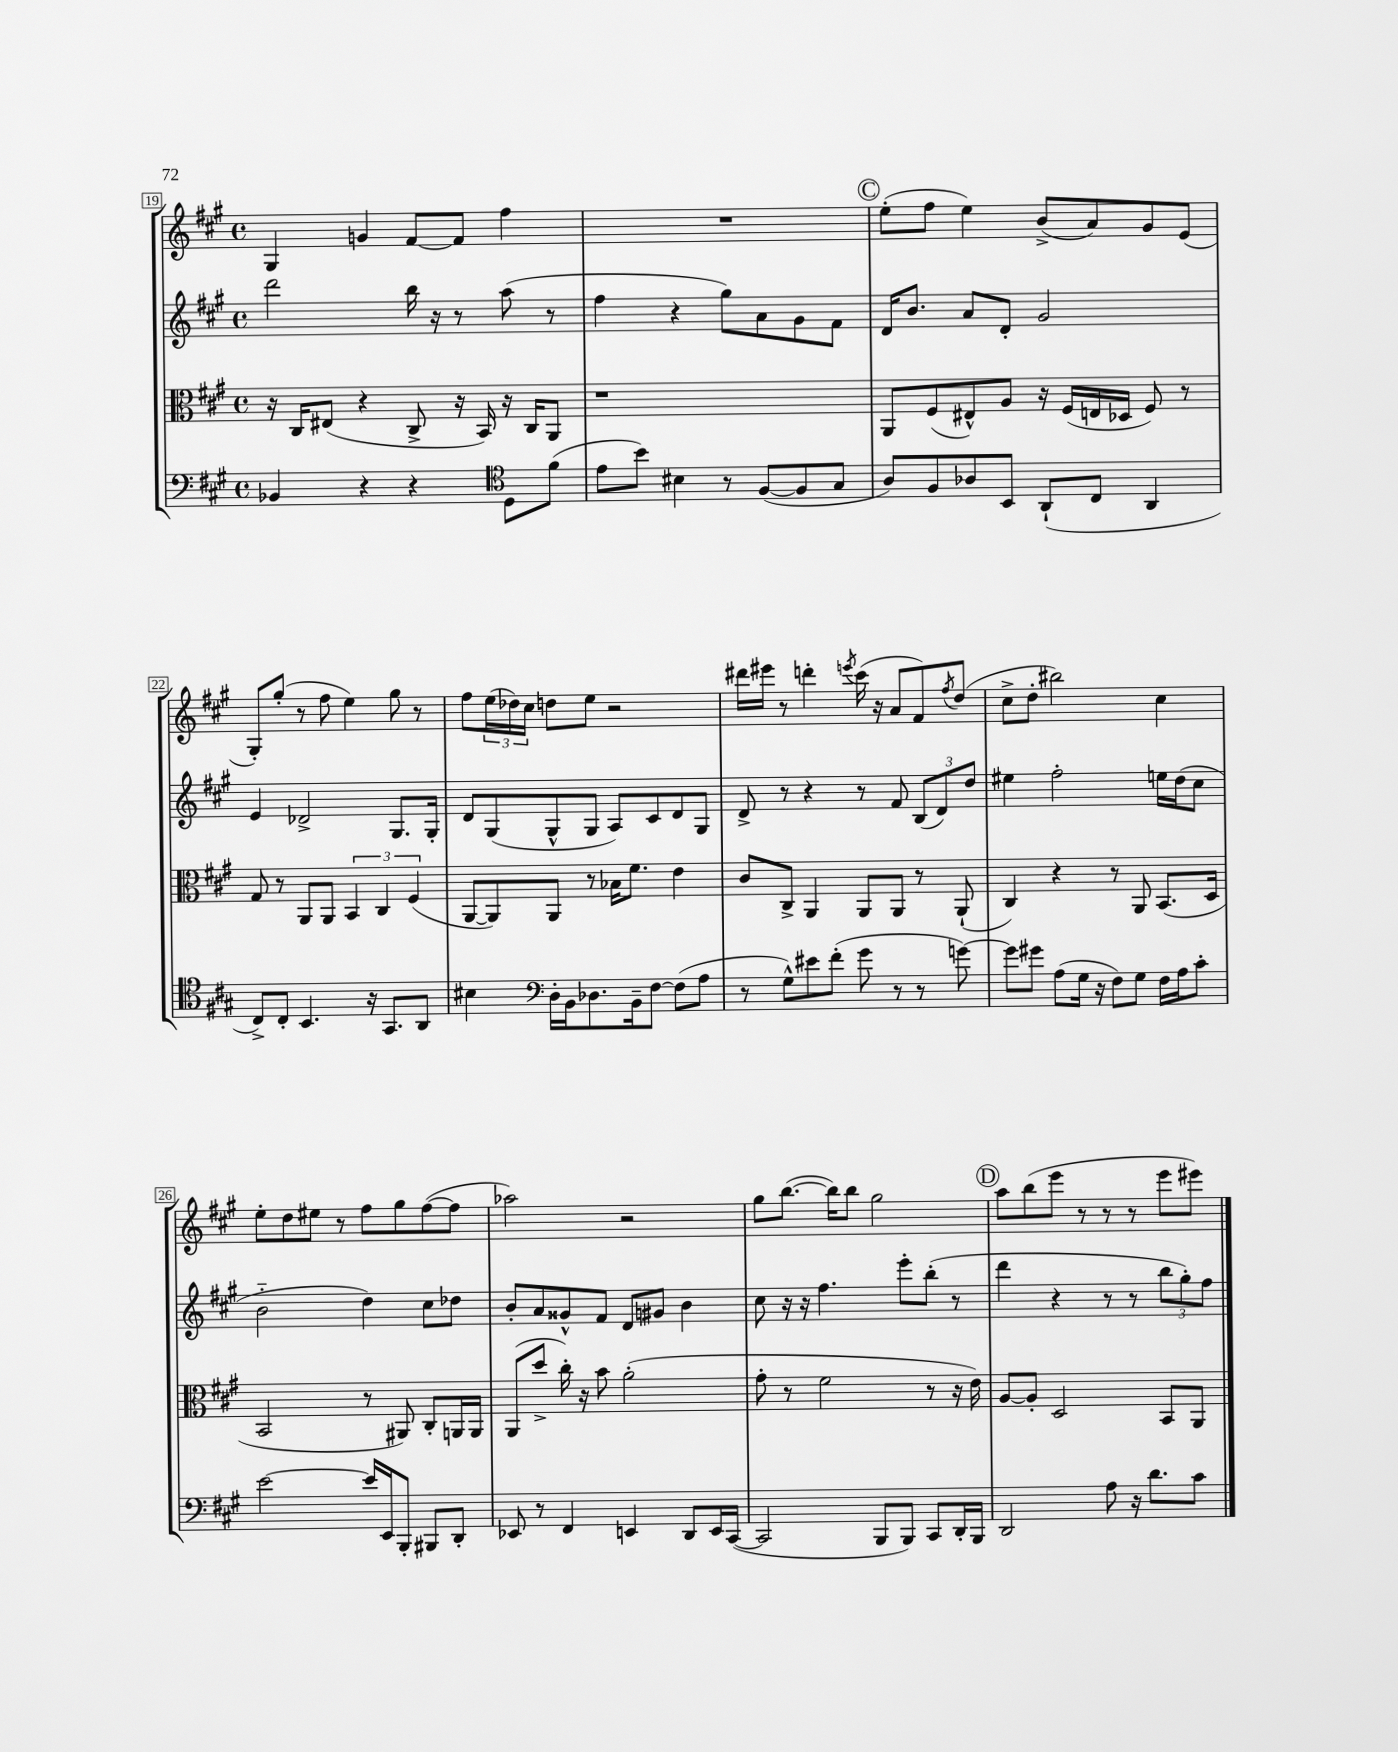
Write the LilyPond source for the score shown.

<<
\new StaffGroup <<
\new Staff = "s0" {
    \clef treble \key a \major \defaultTimeSignature \time 4/4
    gis4 g'4 fis'8~ fis'8 fis''4 |
    R1 |
    \mark \markup { \circle "C" } e''8-.( fis''8 e''4) b'8->( a'8) gis'8 e'8( |
    gis8-.) gis''8-.( r8 fis''8 e''4) gis''8 r8 |
    fis''8 \tuplet 3/2 { e''16( des''16) cis''16 } d''8 e''8 r2 |
    dis'''16 eis'''16 r8 d'''4-. \acciaccatura { e'''8 } cis'''16( r16 a'8 fis'8) \acciaccatura { fis''8 } d''8( |
    cis''8-> d''8-. bis''2) cis''4 |
    e''8-. d''8 eis''8 r8 fis''8 gis''8 fis''8~( fis''8 |
    aes''2) r2 |
    gis''8 b''8.~( b''16) b''8 gis''2 |
    \mark \markup { \circle "D" } a''8 b''8( e'''8 r8 r8 r8 e'''8 eis'''8) \bar "|." |
}
\new Staff = "s1" {
    \clef treble \key a \major \defaultTimeSignature \time 4/4
    d'''2 b''16 r16 r8 a''8( r8 |
    fis''4 r4 gis''8) a'8 gis'8 fis'8 |
    \mark \markup { \circle "C" } d'16 b'8. a'8 d'8-. gis'2 |
    e'4 des'2-> gis8. gis16-. |
    d'8 gis8( gis8-^ gis8 a8) cis'8 d'8 gis8 |
    d'8-> r8 r4 r8 fis'8 \tuplet 3/2 { b8( d'8) d''8 } |
    eis''4 fis''2-. e''16 d''16( cis''8 |
    b'2-_ d''4) cis''8 des''8 |
    b'8-. a'8 gisis'8-^ fis'8 d'8 gis'8 b'4 |
    cis''8 r16 r16 fis''4. e'''8-. b''8-.( r8 |
    \mark \markup { \circle "D" } d'''4 r4 r8 r8 \tuplet 3/2 { b''8 gis''8-.) fis''8 } \bar "|." |
}
\new Staff = "s2" {
    \clef alto \key a \major \defaultTimeSignature \time 4/4
    r16 cis16 eis8( r4 cis8-> r16 b,16) r16 cis16 a,8 |
    r1 |
    \mark \markup { \circle "C" } a,8 fis8( eis8-^) a8 r16 fis16( e16 des16 fis8) r8 |
    gis8 r8 a,8 a,8 \tuplet 3/2 { b,4 cis4 fis4( } |
    a,8~ a,8) a,8 r8 bes16 fis'8. e'4 |
    cis'8 cis8-> a,4 a,8 a,8 r8 a,8-!( |
    cis4) r4 r8 a,8 b,8.( d16 |
    b,2 r8 ais,8) cis8-. a,16 a,16 |
    a,8( d''8-> cis''16-.) r16 b'8 a'2-.( |
    gis'8-. r8 fis'2 r8 r16 e'16) |
    \mark \markup { \circle "D" } a8~ a8-. d2 b,8 a,8 \bar "|." |
}
\new Staff = "s3" {
    \clef bass \key a \major \defaultTimeSignature \time 4/4
    bes,4 r4 r4 \clef tenor d8 fis'8( |
    e'8 b'8) bis4 r8 fis8~( fis8 gis8 |
    \mark \markup { \circle "C" } a8) fis8 aes8 b,8 a,8-!( cis8 a,4 |
    cis8->) cis8-. b,4. r16 gis,8. a,8 |
    bis4 \clef bass d16-. b,16 des8. b,16-- fis8~ fis8( a8 |
    r8 gis8-^) eis'8 fis'8-.( gis'8 r8 r8 g'8~) |
    g'8 gis'8 a8( gis16 r16 fis8) gis8 fis16 a16 cis'8-. |
    e'2~ e'16 e,16 b,,8-. bis,,8 d,8-. |
    ees,8 r8 fis,4 e,4 d,8 e,16 cis,16~( |
    cis,2 b,,8 b,,8) cis,8 d,16-. b,,16 |
    \mark \markup { \circle "D" } d,2 a8 r16 d'8. cis'8 \bar "|." |
}
>>
>>
\layout { \context { \Score currentBarNumber = #19 \override BarNumber.stencil = #(make-stencil-boxer 0.1 0.3 ly:text-interface::print) } }
